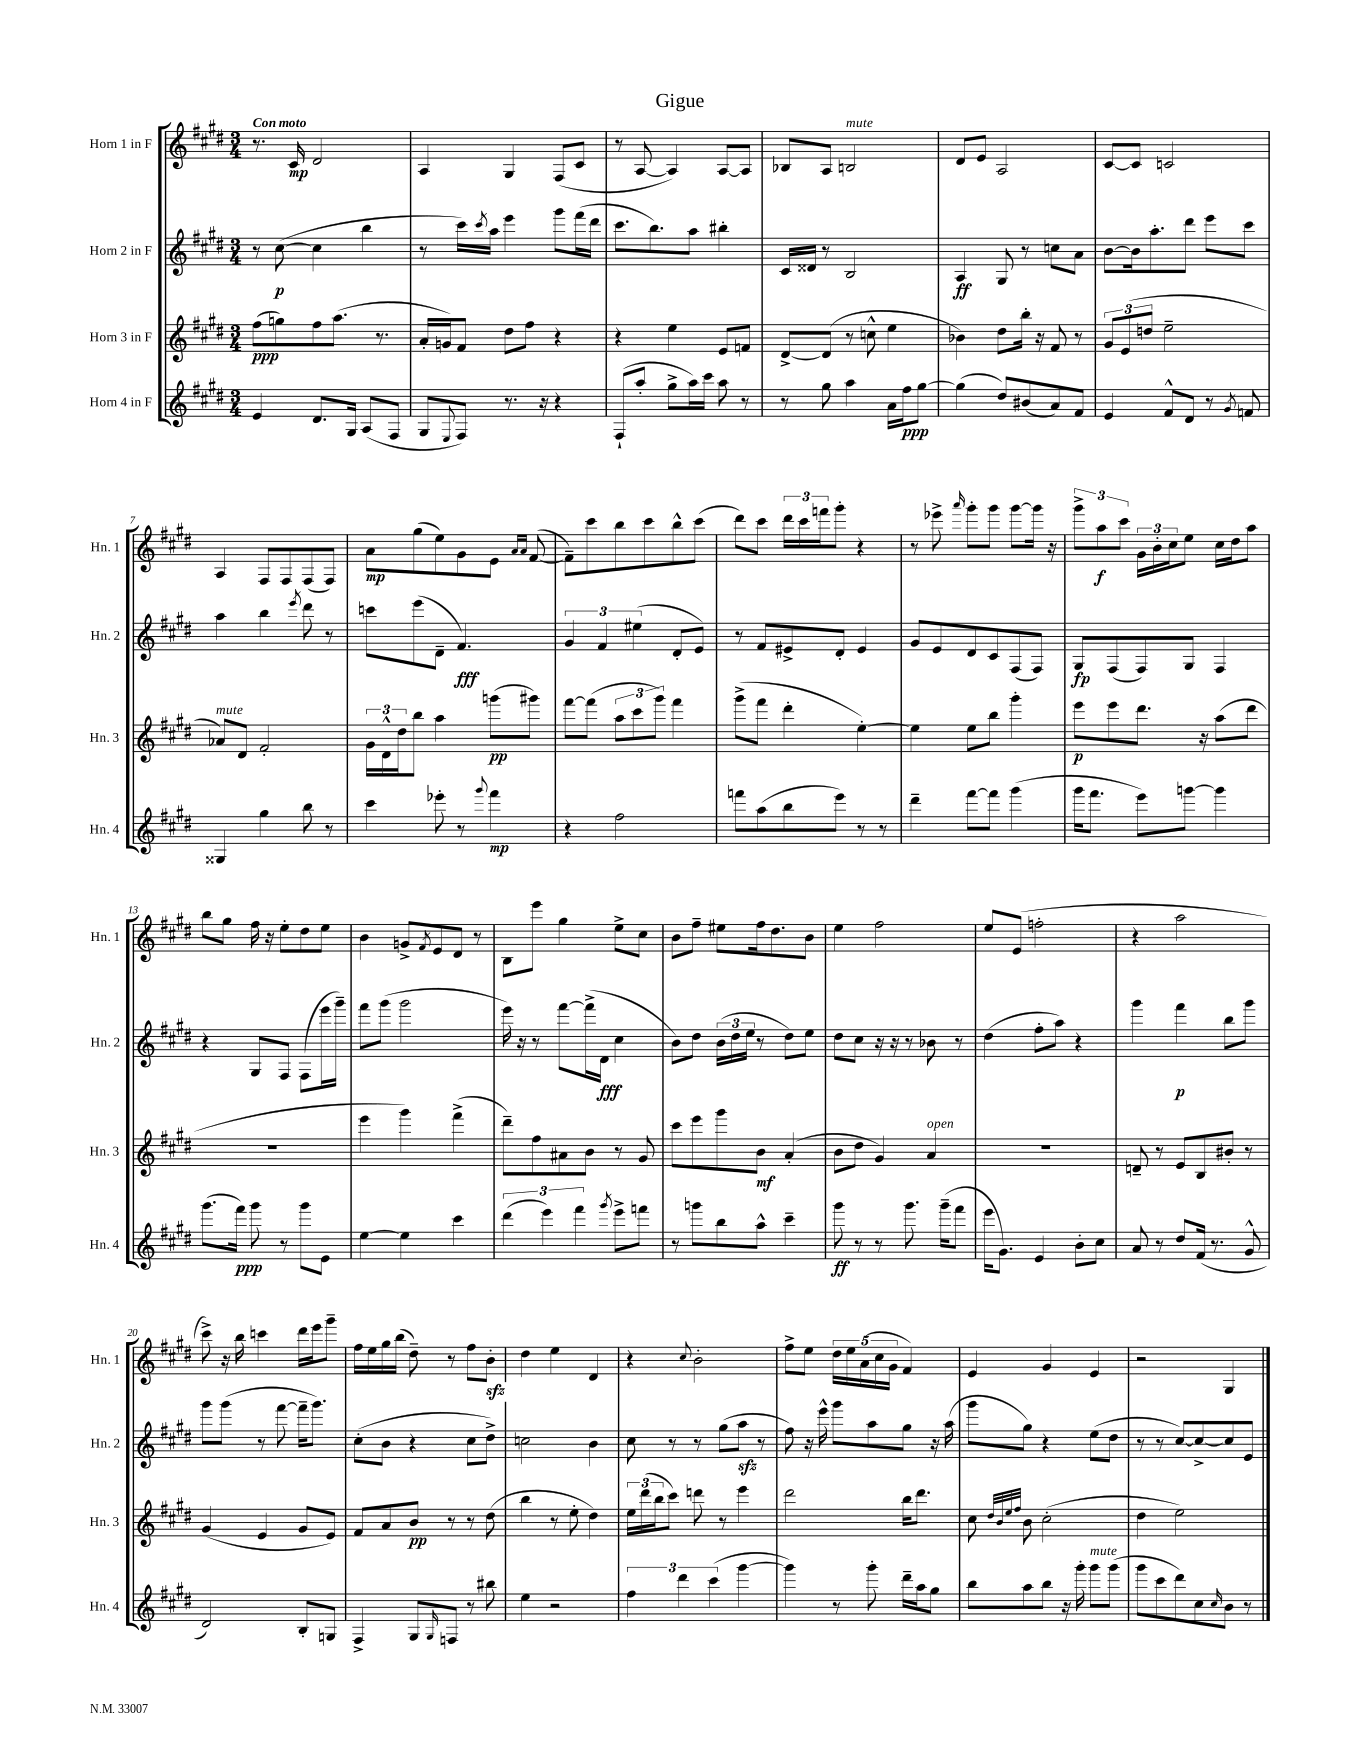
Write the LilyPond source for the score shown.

\header { title = "Gigue" }
<<
\new StaffGroup <<
\new Staff = "s0" \with { instrumentName = "Horn 1 in F" shortInstrumentName = "Hn. 1" } {
    \clef treble \key e \major \numericTimeSignature \time 3/4 \tempo "Con moto"
    r8. cis'16\mp dis'2 |
    a4 gis4 fis8( cis'8 |
    r8 a8~ a4) a8~ a8 |
    bes8 a8 b2^\markup { \italic "mute" } |
    dis'8 e'8 a2 |
    cis'8~ cis'8 c'2 |
    a4 fis8 fis8 fis8( fis8) |
    a'8\mp gis''8( e''8) gis'8 e'8 \grace { a'16 a'16 } fis'8~( |
    fis'8--) cis'''8 b''8 cis'''8 b''8-^ cis'''8( |
    dis'''8) cis'''8 \tuplet 3/2 { dis'''16 cis'''16 f'''16 } gis'''8-. r4 |
    r8 ees'''8-> \grace { a'''16 } gis'''8-. gis'''8 gis'''8~ gis'''16 r16 |
    \tuplet 3/2 { gis'''8-> a''8\f cis'''8 } \tuplet 3/2 { gis'16 b'16-. cis''16 } e''8 cis''16 dis''16 a''8 |
    b''8 gis''8 fis''16 r16 e''8-. dis''8 e''8 |
    b'4 g'8-> \acciaccatura { fis'8 } e'8 dis'8 r8 |
    b8 e'''8 gis''4 e''8-> cis''8 |
    b'8 fis''8-- eis''8 fis''16 dis''8. b'8 |
    e''4 fis''2 |
    e''8 e'8( f''2-. |
    r4 a''2 |
    cis'''8->) r16 b''16 c'''4 dis'''16 e'''16 gis'''8-- |
    fis''16 e''16 gis''16 b''16( dis''8--) r8 fis''8 b'8-.\sfz |
    dis''4 e''4 dis'4 |
    r4 \appoggiatura { cis''8 } b'2-. |
    fis''8-> e''8 \tuplet 5/4 { dis''16 e''16 a'16( cis''16 gis'16 } fis'4) |
    e'4 gis'4 e'4 |
    r2 gis4 \bar "|." |
}
\new Staff = "s1" \with { instrumentName = "Horn 2 in F" shortInstrumentName = "Hn. 2" } {
    \clef treble \key e \major \numericTimeSignature \time 3/4
    r8 cis''8~\p( cis''4 b''4 |
    r8 cis'''16) \acciaccatura { cis'''8 } a''16 e'''4 gis'''8 fis'''16( dis'''16 |
    cis'''8. b''8.) a''8 bis''4-. |
    cis'16 disis'16 r8 b2 |
    a4\ff gis8 r8 c''8 a'8 |
    b'8~ b'16 a''8.-. dis'''8 e'''8 cis'''8 |
    a''4 b''4 \acciaccatura { e'''8 } dis'''8 r8 |
    c'''8 e'''8( dis'8-- fis'4.\fff) |
    \tuplet 3/2 { gis'4 fis'4 eis''4( } dis'8-. e'8) |
    r8 fis'8 eis'8-> dis'8-. eis'4 |
    gis'8 e'8 dis'8 cis'8 fis8( fis8) |
    gis8\fp fis8( fis8) gis8 fis4 |
    r4 gis8 fis8 fis8( e'''16 gis'''16--) |
    fis'''8 gis'''8( gis'''2 |
    e'''16) r16 r8 fis'''8~ fis'''16->( dis'16\fff cis''4 |
    b'8) dis''8 \tuplet 3/2 { b'16( dis''16 e''16 } r8 dis''8) e''8 |
    dis''8 cis''8 r16 r16 r8 bes'8 r8 |
    dis''4( fis''8-. a''8) r4 |
    gis'''4 fis'''4\p b''8 gis'''8 |
    gis'''8 gis'''8( r8 fis'''8~ fis'''16-- gis'''8.) |
    cis''8-.( b'8 r4 cis''8 dis''8->) |
    c''2 b'4 |
    cis''8 r8 r8 gis''8( a''8\sfz r8 |
    fis''8) r16 e'''16-^ gis'''8 a''8 gis''8 r16 a''16( |
    gis'''8 gis''8) r4 e''8( dis''8 |
    r8 r8 cis''8~) cis''8~-> cis''8 e'8 \bar "|." |
}
\new Staff = "s2" \with { instrumentName = "Horn 3 in F" shortInstrumentName = "Hn. 3" } {
    \clef treble \key e \major \numericTimeSignature \time 3/4
    fis''8\ppp( g''8) fis''8 a''8.( r8. |
    a'16-. g'16) fis'8 dis''8 fis''8 r4 |
    r4 e''4 e'8 f'8 |
    dis'8~-> dis'8( r8 c''8-^ e''4 |
    bes'4) dis''8 b''16-. r16 fis'8 r8 |
    \tuplet 3/2 { gis'8 e'8( d''8 } e''2-- |
    aes'8^\markup { \italic "mute" }) dis'8 fis'2-. |
    \tuplet 3/2 { gis'16 dis'16-^ dis''16 } b''8 a''4 g'''8\pp( gis'''8) |
    fis'''8~ fis'''8( \tuplet 3/2 { a''8 cis'''8 gis'''8) } fis'''4 |
    gis'''8->( fis'''8 dis'''4-. e''4~-.) |
    e''4 e''8 b''8 gis'''4-. |
    e'''8\p e'''8 dis'''8. r16 a''8( dis'''8 |
    R2. |
    e'''4 gis'''4) fis'''4->( |
    dis'''8--) fis''8 ais'8 b'8 r8 gis'8 |
    cis'''8 e'''8 gis'''8 b'8\mf a'4-.( |
    b'8 dis''8 gis'4) a'4^\markup { \italic "open" } |
    R2. |
    d'8-- r8 e'8 b8 bis'8-. r8 |
    gis'4( e'4 gis'8 e'8) |
    fis'8 a'8 b'8\pp r8 r8 dis''8( |
    b''4 r8 e''8-. dis''4) |
    \tuplet 3/2 { e''16 dis'''16( b''16 } cis'''8) d'''8 r8 e'''4 |
    dis'''2 b''16 dis'''8. |
    cis''8 \grace { dis''32 b'32 e''32 fis''32 } b'8 cis''2-.( |
    dis''4 e''2) \bar "|." |
}
\new Staff = "s3" \with { instrumentName = "Horn 4 in F" shortInstrumentName = "Hn. 4" } {
    \clef treble \key e \major \numericTimeSignature \time 3/4
    e'4 dis'8. gis16 a8( fis8 |
    gis8 \appoggiatura { e8 } fis8) r8. r16 r4 |
    fis8-!( a''8-. gis''8-> a''16) cis'''16 a''8 r8 |
    r8 gis''8 a''4 a'16 fis''16\ppp gis''8~ |
    gis''4( dis''8) bis'8( a'8) fis'8 |
    e'4 fis'8-^ dis'8 r8 \acciaccatura { gis'8 } f'8 |
    gisis4 gis''4 b''8 r8 |
    cis'''4 ees'''8-. r8 \appoggiatura { gis'''8 } fis'''4\mp |
    r4 fis''2 |
    f'''8 a''8( b''8 e'''8) r8 r8 |
    dis'''4-- fis'''8~ fis'''8 gis'''4( |
    gis'''16 fis'''8. e'''8) g'''8~ g'''4 |
    gis'''8.( fis'''16\ppp) gis'''8 r8 gis'''8 e'8 |
    e''4~ e''4 cis'''4 |
    \tuplet 3/2 { dis'''4( e'''4) fis'''4 } \acciaccatura { gis'''8 } e'''8-> f'''8 |
    r8 g'''8 b''8 a''8-^ cis'''4-- |
    gis'''8\ff r8 r8 gis'''8. gis'''16--( fis'''8 |
    e'''16 gis'8.) e'4 b'8-. cis''8 |
    a'8 r8 dis''8 fis'16( r8. gis'8-^ |
    dis'2) b8-. g8 |
    fis4-> gis8 \grace { gis16 } f8 r8 bis''8 |
    e''4 r2 |
    \tuplet 3/2 { fis''4 dis'''4 cis'''4( } gis'''4~ |
    gis'''4) r8 gis'''8-. dis'''16-- a''16 gis''8 |
    b''8 a''8 b''8 r16 gis'''16-. gis'''8^\markup { \italic "mute" } gis'''8( |
    gis'''8 cis'''8 dis'''8) cis''8 \grace { cis''16 } b'8 r8 \bar "|." |
}
>>
>>
